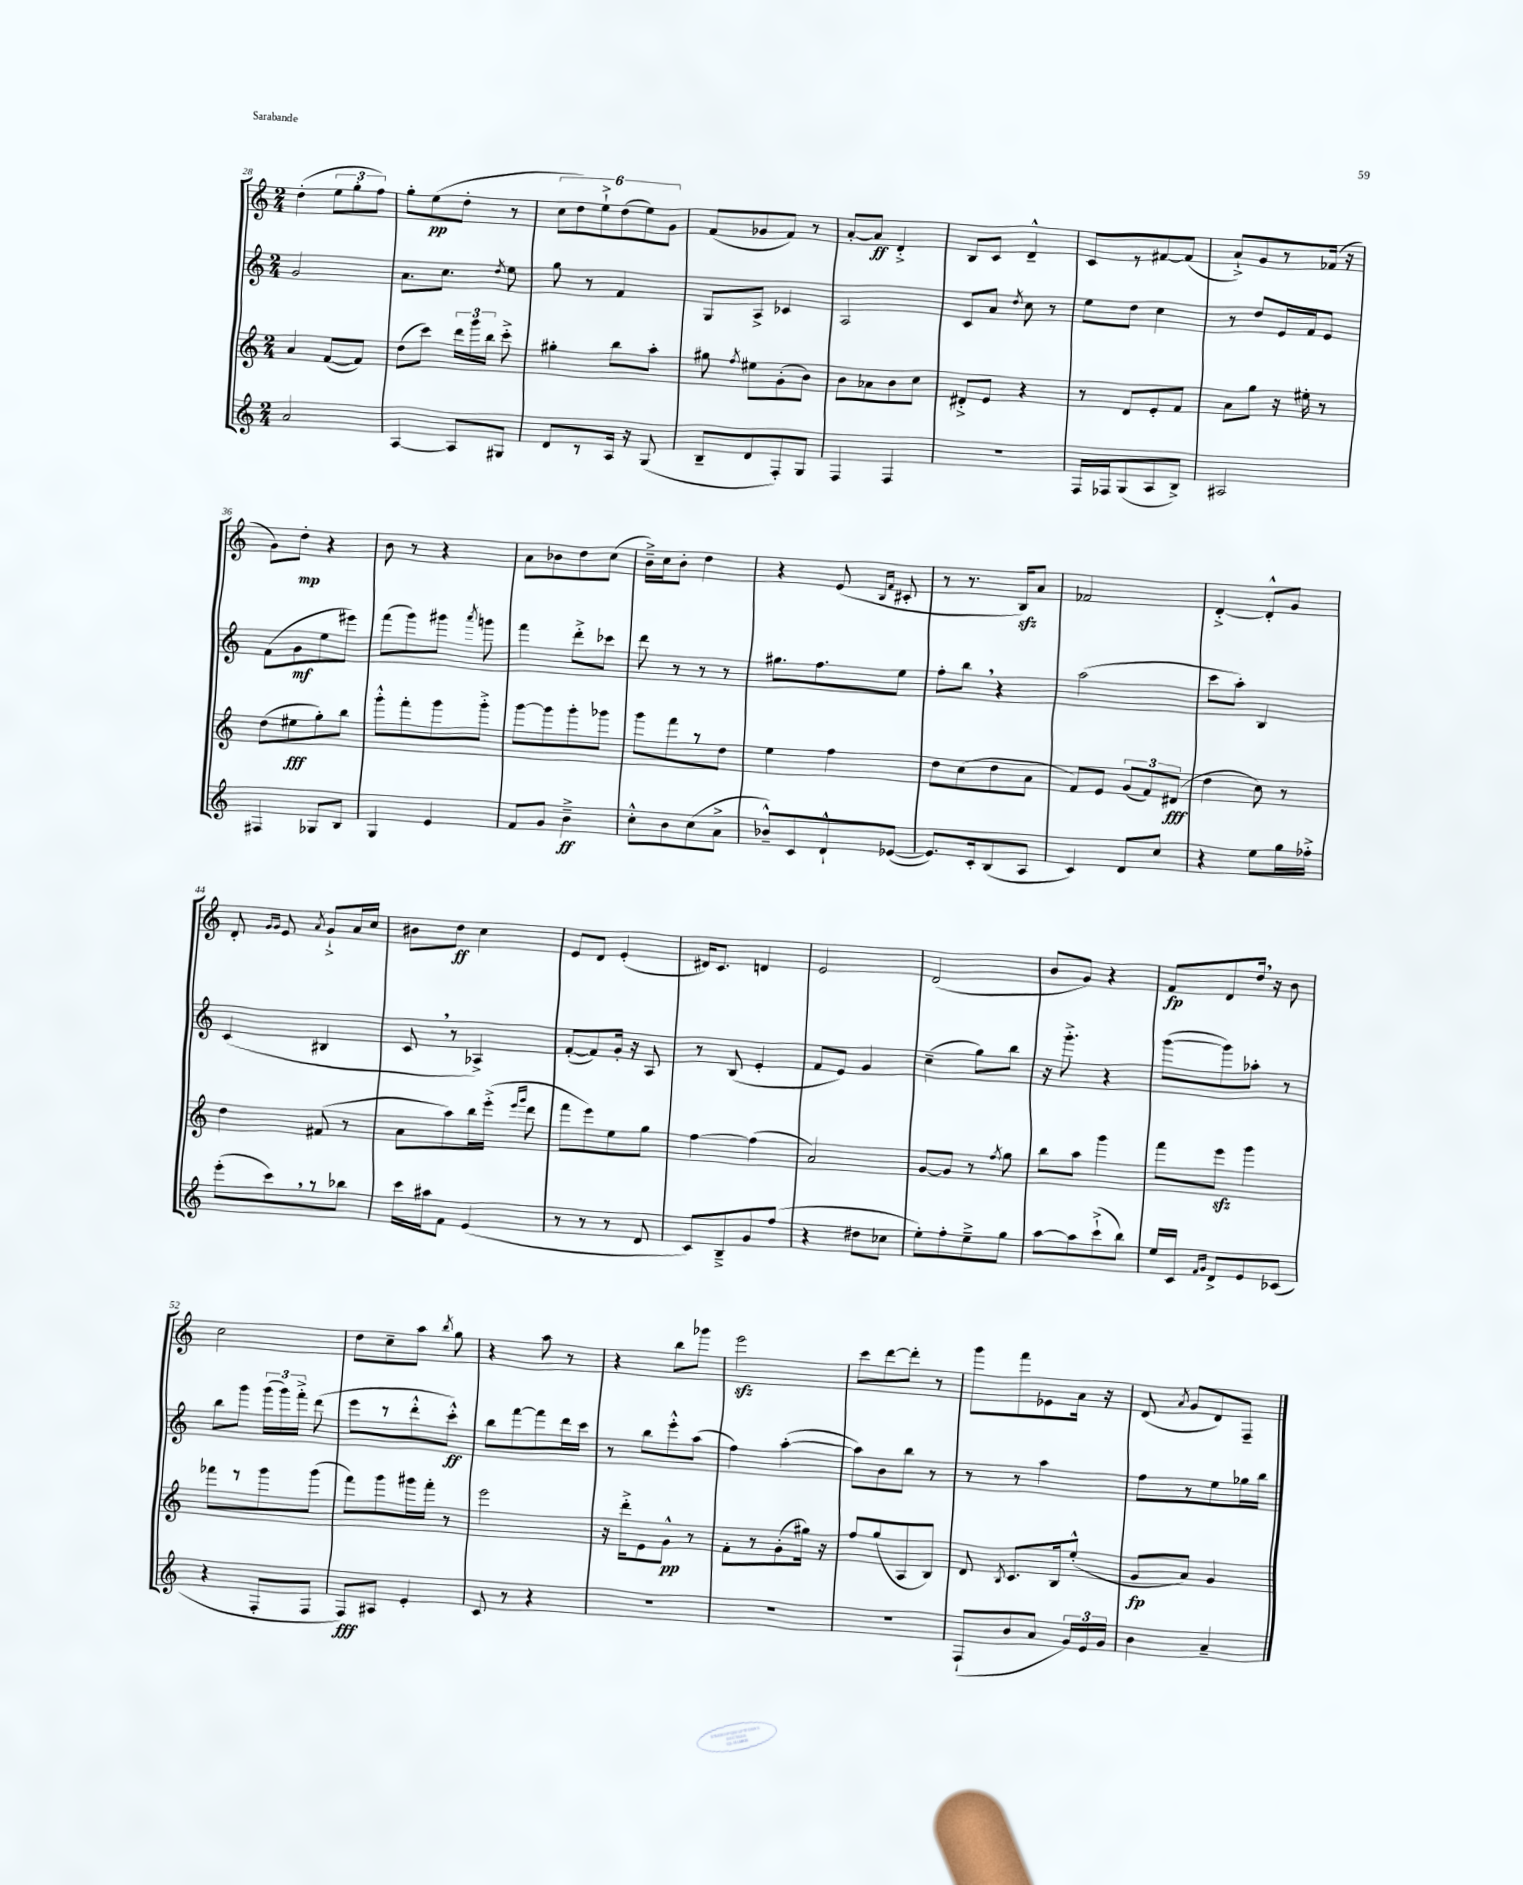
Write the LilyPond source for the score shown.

<<
\new StaffGroup <<
\new Staff = "s0" {
    \clef treble \key c \major \numericTimeSignature \time 2/4
    \autoBeamOff d''4-.( \tuplet 3/2 { e''8[ g''8-. f''8]) } |
    g''8[-. e''8\pp( d''8]-. r8 |
    \tuplet 6/4 { c''8[ d''8) e''8-!-> d''8( e''8) g'8] } |
    f'8[( ges'8 f'8]) r8 |
    a'8[~-. a'8]\ff d'4-.-> |
    b8[ c'8] d'4---^ |
    c'8[ r8 fis'8~ fis'8]( |
    a'8[-!->) g'8 r8 fes'16]( r16 |
    g'8[) d''8]-.\mp r4 |
    b'8 r8 r4 |
    a'8[ bes'8 d''8 c''8]( |
    b'16[--->) c''16 b'8]-. d''4 |
    r4 e'8( \grace { b16[ f'16] } cis'8-. |
    r8 r8. b16[\sfz) a'8] |
    fes'2 |
    d'4~-.-> d'8[-.-^ g'8] |
    d'8-. \grace { g'16[ g'16] } e'8 \acciaccatura { a'8 } g'8[-!-> a'16 c''16] |
    bis'8[ d''8]\ff c''4 |
    e'8[ d'8] e'4-.( |
    dis'16[) c'8.] d'4 |
    e'2 |
    d'2( |
    b'8[ g'8]) r4 |
    f'8[\fp d'8 d''16] \breathe r16 b'8 |
    c''2 |
    d''8[ c''8-- a''8] \acciaccatura { b''8 } g''8 |
    r4 a''8 r8 |
    r4 b''8[ ges'''8] |
    e'''2\sfz |
    c'''8[ d'''8~ d'''8]-. r8 |
    g'''8[ f'''8 ees'8 a'16] r16 |
    d'8( \acciaccatura { a'8 } g'8[ d'8) f8]-- \bar "|." |
}
\new Staff = "s1" {
    \clef treble \key c \major \numericTimeSignature \time 2/4
    \autoBeamOff g'2 |
    a'8.[ c''8.] \acciaccatura { d''8 } e''8 |
    g''8 r8 f'4 |
    g8[ a8]-> ces'4 |
    a2 |
    c'8[ a'8] \acciaccatura { d''8 } c''8 r8 |
    e''8[ d''8] c''4 |
    r8 d''8[ e'16 f'16 e'8] |
    f'8[( g'8\mf e''8 eis'''8]) |
    f'''8[( g'''8) gis'''8] \acciaccatura { a'''8 } g'''8 |
    f'''4 d'''8[-.-> ces'''8] |
    d'''8 r8 r8 r8 |
    gis''8.[ f''8. e''8] |
    f''8[-. b''8] \breathe r4 |
    a''2( |
    c'''8[ a''8]-.) b4 |
    c'4( bis4 |
    c'8 \breathe r8 aes4->) |
    f'8[~-.( f'8) g'16]-. r16 a8 |
    r8 b8( e'4-. |
    f'8[ e'8]) g'4 |
    c''4--( g''8[) b''8] |
    r16 g'''8.-.-> r4 |
    g'''8[~( g'''8) aes''8]-. r8 |
    b''8[ g'''8] \tuplet 3/2 { g'''16[( g'''16) f'''16]-.-> } d'''8( |
    e'''8[ r8 d'''8-.-^ c'''8]-.-^\ff) |
    b''8[ f'''8~ f'''8 d'''16 c'''16] |
    r8 b''8[ e'''8-.-^ a''8]( |
    f''4) a''4~-.( |
    a''8[) b'8 b''8] r8 |
    r8 r8 a''4 |
    f''8[ r8 e''8 ges''16 b''16] \bar "|." |
}
\new Staff = "s2" {
    \clef treble \key c \major \numericTimeSignature \time 2/4
    \autoBeamOff a'4 f'8[~( f'8]) |
    d''8[( c'''8]) \tuplet 3/2 { d'''16[ g'''16 b''16] } c'''8-.-> |
    gis''4-. b''8[ a''8]-. |
    gis''8 \acciaccatura { f''8 } eis''8[ g'8-.( b'8]) |
    b'8[ aes'8 b'8 c''8] |
    dis'8[-.-> e'8] r4 |
    r8 d'8[ e'8-. f'8] |
    a'8[ g''8] r16 eis''16-. r8 |
    d''8[( eis''8\fff g''8-.) b''8] |
    g'''8[-.-^ f'''8-. g'''8 g'''8]-.-> |
    g'''8[~ g'''8 g'''8-. ges'''8] |
    g'''8[ f'''8 r8 d''8] |
    e''4 f''4 |
    d''8[ c''8( d''8 a'8] |
    f'8[) e'8] \tuplet 3/2 { g'8[( f'8) dis'8]\fff( } |
    d''4 c''8) r8 |
    d''4 fis'8( r8 |
    a'8[ a''8) b''16 e'''16]-.->( \grace { e'''16[ g'''16] } d'''8 |
    f'''8[ e'''8) e''8 g''8] |
    f''4~ f''4( |
    a'2) |
    g'8[~ g'8] r8 \acciaccatura { f''8 } g''8 |
    b''8[ a''8] g'''4 |
    f'''8[ e'''8]\sfz g'''4 |
    fes'''8[ r8 g'''8 g'''8]( |
    f'''8[) g'''8 gis'''16 f'''16]-. r8 |
    e'''2 |
    r16 d'''16[-.-> e'8 g'8]-^\pp r8 |
    f'8[-. r8 g'8-.( gis''16]) r16 |
    f''8[ g''8( a8 b8]) |
    d'8 \acciaccatura { b8 } c'8.[ b16 e''8]-.-^( |
    g'8[\fp a'8]) g'4 \bar "|." |
}
\new Staff = "s3" {
    \clef treble \key c \major \numericTimeSignature \time 2/4
    \autoBeamOff a'2 |
    a4~ a8[ gis8] |
    d'8[ r8 a16] r16 g8( |
    b8[-- d'8 f8-.) g8] |
    f4 f4 |
    R2 |
    f16[ fes16 g8( a8 b8]->) |
    ais2 |
    fis4 ges8[ b8] |
    g4 e'4 |
    f'8[ g'8] b'4--->\ff |
    c''8[-.-^ b'8 c''8( a'8]-> |
    bes'8[---^) c'8 d'8-!-^ ees'8]~( |
    ees'8.[) c'16-. b8( a8] |
    c'4) d'8[ c''8] |
    r4 e''8[ g''16 fes''16]-.-> |
    e'''8[-.( c'''8) \breathe r8 bes''8] |
    c'''16[ ais''16 f'8] e'4( |
    r8 r8 r8 d'8 |
    c'8[) b8---> g'8 f''8]( |
    r4 dis''8[ ces''8] |
    e''8[-.) f''8-. e''8---> g''8] |
    a''8[~ a''8 c'''8-!->( b''8]) |
    e''16[ c'16] \grace { f'16[ g'16] } d'8[-> e'8 ces'8]( |
    r4 f8[-. f8] |
    f8[\fff) ais8] e'4-. |
    c'8 r8 r4 |
    R2 |
    R2 |
    R2 |
    f8[-!( b'8 a'8] \tuplet 3/2 { g'16[) e'16 g'16] } |
    b'4 a'4-- \bar "|." |
}
>>
>>
\layout { \context { \Score currentBarNumber = #28 } }
